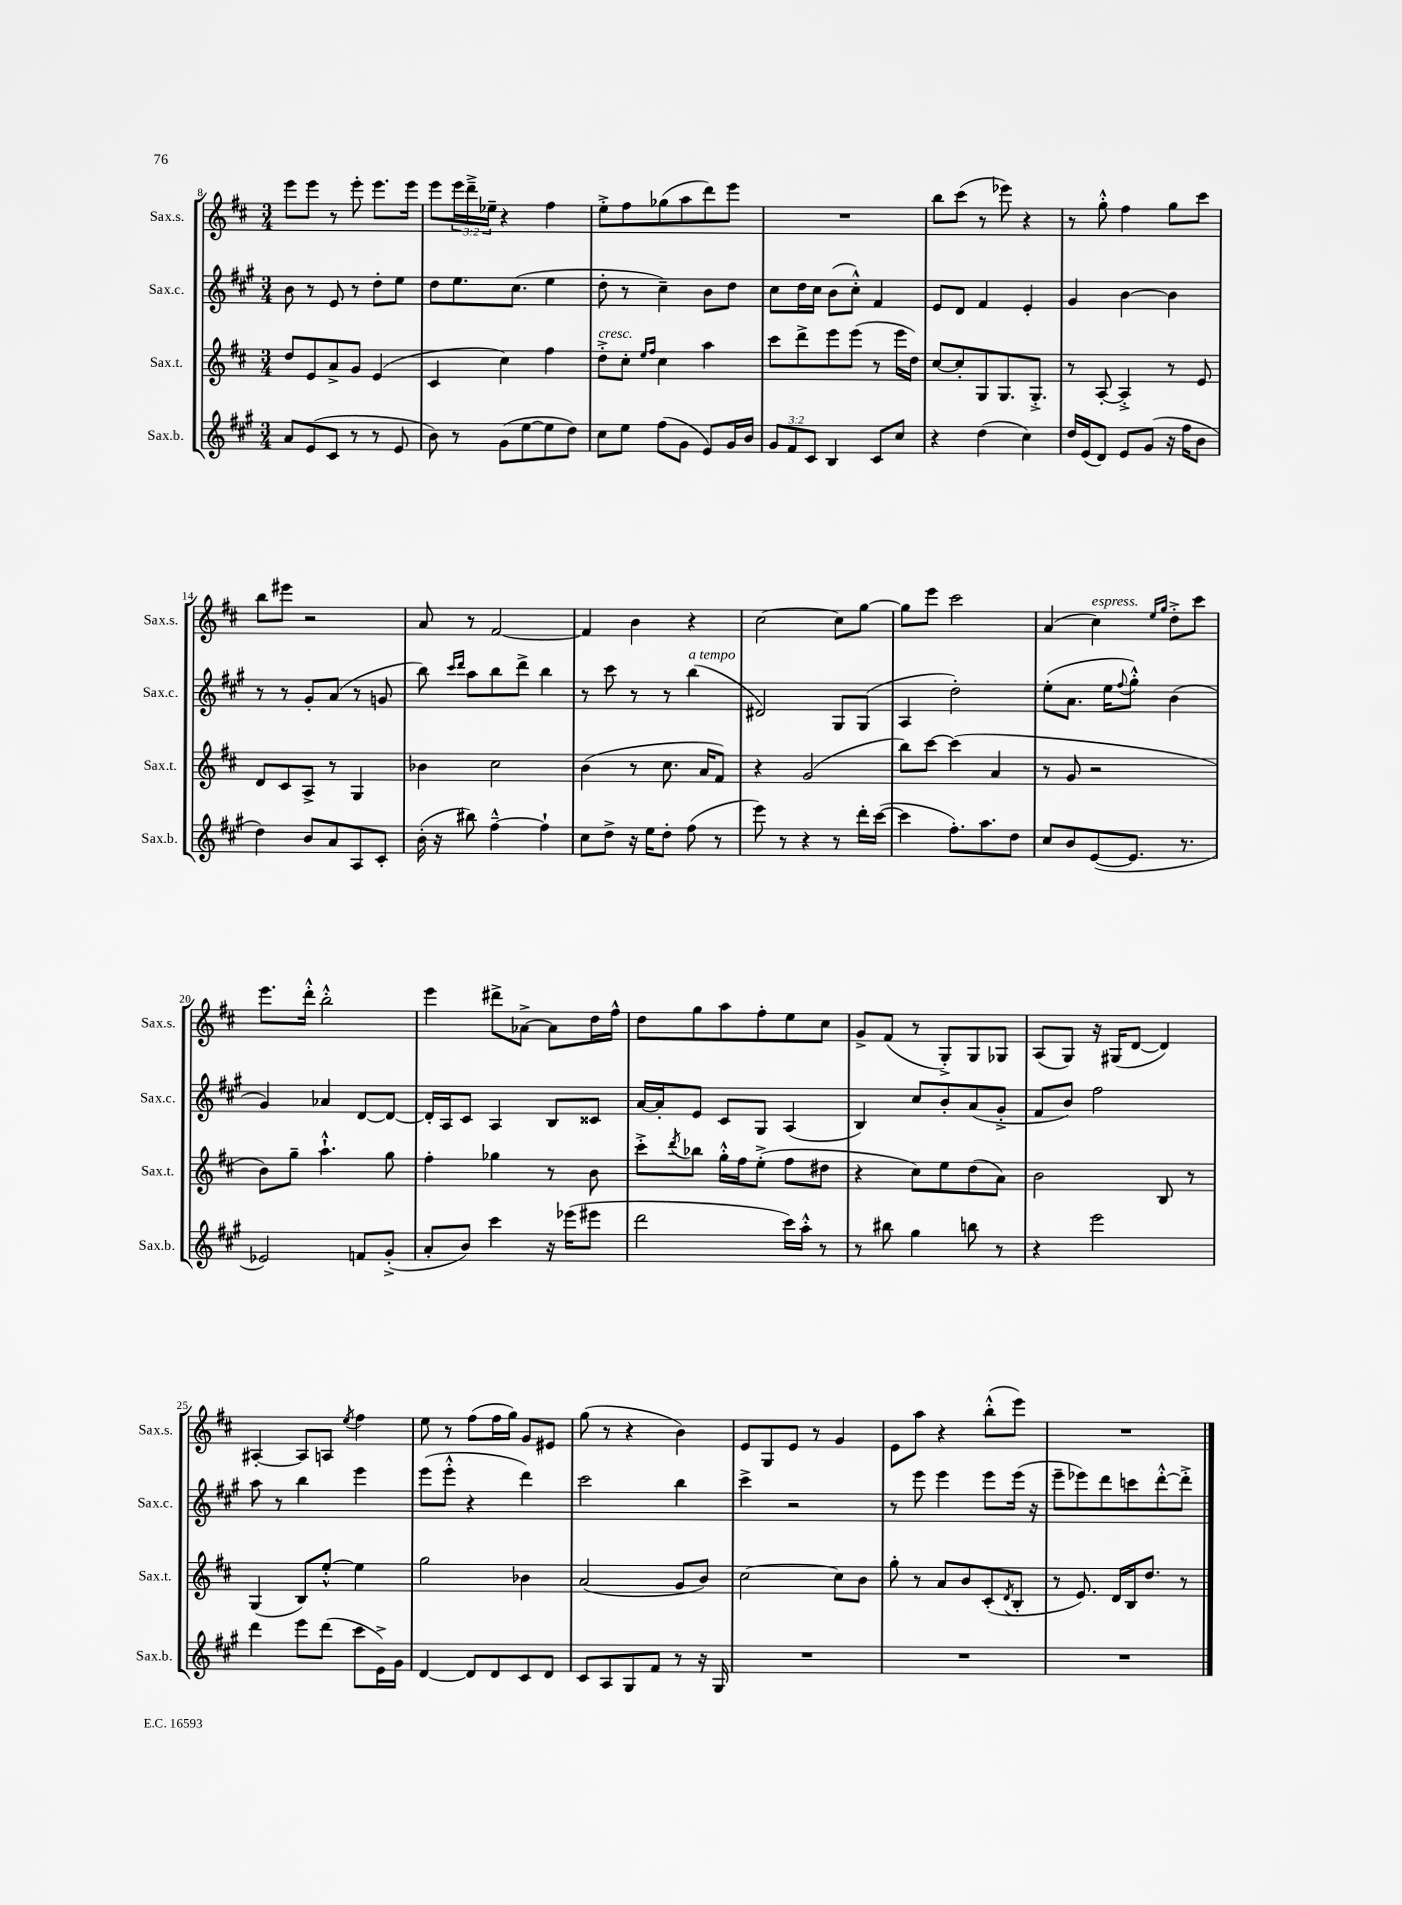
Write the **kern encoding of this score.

**kern	**kern	**kern	**kern
*part4	*part3	*part2	*part1
*staff4	*staff3	*staff2	*staff1
*I"Sax.b.	*I"Sax.t.	*I"Sax.c.	*I"Sax.s.
*I'Sax.b.	*I'Sax.t.	*I'Sax.c.	*I'Sax.s.
*clefG2	*clefG2	*clefG2	*clefG2
*k[f#c#g#]	*k[f#c#]	*k[f#c#g#]	*k[f#c#]
*M3/4	*M3/4	*M3/4	*M3/4
=8	=8	=8	=8
8a/L	8dd/L	8b\	8eee\L
(8e/	8e/	8r	8eee\J
8c#/J	8a^/	8e/	8r
8r	8g/J	8r	8eee'\
8r	(4e/	8dd'\L	8.eee\L
8e/	.	8ee\J	.
.	.	.	16eee\Jk
=9	=9	=9	=9
8b\)	4c#/	8dd\L	8eee\L
8r	.	8.ee\	24eee\L
.	.	.	24ddd~^\
.	.	.	24ee-X~\JJ
(8g#\L	4cc#\)	.	4r
.	.	(8.cc#\J	.
[8ee\	.	.	.
8ee\]	4ff#\	4ee\	4ff#\
8dd\J)	.	.	.
=10	=10	=10	=10
!	!LO:TX:a:i:t=cresc.	!	!
8cc#\L	8dd'^\L	8dd'\	8ee'^\L
8ee\J	8cc#'\J	8r	8ff#\
.	16qqee/LL	.	.
.	16qqff#/JJ	.	.
(8ff#\L	4cc#\	4cc#~\)	(8gg-X\
8g#\J	.	.	8aa\
8e/L)	4aa\	8b\L	8ddd\)
16g#/L	.	8dd\J	8eee\J
16b/JJ	.	.	.
=11	=11	=11	=11
12g#/L	8ccc#\L	8cc#\L	2.r
12f#/	.	.	.
.	8ddd^\	16dd\L	.
12c#/J	.	.	.
.	.	16cc#\JJ	.
4B/	8eee\	(8b\L	.
.	(8eee\J	8cc#'^^\J)	.
8c#/L	8r	4f#/	.
8cc#/J	16eee\LL	.	.
.	16dd\JJ)	.	.
=12	=12	=12	=12
4r	[8cc#/L	8e/L	8bb\L
.	8cc#'/]	8d/J	(8ccc#\J
(4dd\	8G/	4f#/	8r
.	8.G/	.	8eee-X\)
4cc#\)	.	4e'/	4r
.	8.G'^/J	.	.
=13	=13	=13	=13
16dd/LL	8r	4g#/	8r
(16e/J	.	.	.
8d/J)	[8A'/	.	8gg'^^\
8e/L	4A'^/]	[4b\	4ff#\
(8g#/J	.	.	.
16r	8r	4b\]	8gg\L
16ff#\KL	.	.	.
8b\J	8e/	.	8ccc#\J
!!LO:LB:g=z
=14	=14	=14	=14
4dd\)	8d/L	8r	8bb\L
.	8c#/	8r	8eee#X\J
8b/L	8A^/J	8g#'/L	2r
8a/	8r	(8a/J	.
8A/	4G/	8r	.
8c#'/J	.	8gn/	.
=15	=15	=15	=15
(16b'\	4b-X\	8bb\)	8a/
16r	.	.	.
.	.	16qqccc#/LL	.
.	.	16qqddd/JJ	.
8bb#X\)	.	8aa\L	8r
[4ff#~^^\	2cc#\	8bb\	[2f#/
.	.	8ddd^\J	.
4ff#`\]	.	4bb\	.
=16	=16	=16	=16
8cc#\L	(4b\	8r	4f#/]
8dd^\J	.	8ccc#\	.
16r	8r	8r	4b\
16ee\KL	.	.	.
8dd'\J	8.cc#\	8r	.
!	!	!LO:TX:a:i:t=a tempo	!
(8ff#\	.	(4bb\	4r
.	16a/KL	.	.
8r	8f#/J)	.	.
=17	=17	=17	=17
8eee\)	4r	2d#X/)	[2cc#\
8r	.	.	.
4r	(2g/	.	.
8r	.	8G#/L	8cc#\L]
16ddd'\LL	.	(8G#/J	[8gg\J
([16ccc#\JJ	.	.	.
=18	=18	=18	=18
4ccc#\]	8bb\L)	4A/	8gg\L]
.	[8ccc#\J	.	8eee\J
8.ff#'\L)	(4ccc#\]	2dd'\)	2ccc#\
8.aa\	.	.	.
.	4a/	.	.
8dd\J	.	.	.
=19	=19	=19	=19
8cc#/L	8r	(8ee'\L	(4a/
8b/	8g/	8.a\J	.
!	!	!	!LO:TX:a:i:t=espress.
([8e/	2r	.	4cc#\)
.	.	16ee\KL	.
.	.	8qqff#/	.
8.e/J]	.	8gg#'^^\J)	.
.	.	.	16qqee/LL
.	.	.	16qqgg/JJ
.	.	(4b\	8dd'^\L
8.r	.	.	.
.	.	.	8ccc#\J
!!LO:LB:g=z
=20	=20	=20	=20
2e-X/)	8b\L)	4g#/)	8.eee\L
.	8gg~\J	.	.
.	.	.	16ddd'^^\Jk
.	4.aa`^^\	4a-X/	2bb'^^\
8fn/L	.	[8d/L	.
(8g#'^/J	8gg\	8d/J_	.
=21	=21	=21	=21
8a'/L	4ff#'\	16d'/LL]	4eee\
.	.	16A/J	.
8b/J)	.	8c#/J	.
4ccc#\	4gg-X\	4A/	8ddd#X^\L
.	.	.	[8a-X^\J
16r	8r	8B/L	8a-\L]
(16eee-X\KL	.	.	.
8eee#X\J	8b\	8c##X/J	16dd\L
.	.	.	16ff#^^\JJ
=22	=22	=22	=22
2ddd\	8ccc#'^\L	[16a/LL	8dd\L
.	.	16a'/J]	.
.	8qddd/	.	.
.	8bb-X\J	8e/J	8gg\
.	16gg'^^\LL	8c#/L	8aa\
.	16ff#\J	.	.
.	(8ee'^\J	8G#/J	8ff#'\
16ccc#\LL)	8ff#\L	(4A/	8ee\
16aa'^^\JJ	.	.	.
8r	8dd#X\J	.	8cc#\J
=23	=23	=23	=23
8r	4r	4B/)	8g^/L
8bb#X\	.	.	(8f#/J
4gg#\	8cc#\L)	8cc#/L	8r
.	8ee\	8b'/	8G'^/L)
8bbn\	(8dd\	(8a/	8G/
8r	8a\J)	8g#'^/J	8G-X/J
=24	=24	=24	=24
4r	2b\	8f#/L	(8A/L
.	.	8b/J)	8G/J)
2eee\	.	2ff#\	16r
.	.	.	(16G#X/KL
.	.	.	[8d/J
.	8B/	.	4d/])
.	8r	.	.
!!LO:LB:g=z
=25	=25	=25	=25
4ddd\	(4G/	8aa\	[4A#X'/
.	.	8r	.
8eee\L	8B/L)	4bb\	8A#/L]
(8ddd\J	[8ee'^^/J	.	8An/J
.	.	.	8qee/
8ccc#\L	4ee\]	4eee\	4ff#\
16e^\L)	.	.	.
16g#\JJ	.	.	.
=26	=26	=26	=26
[4d/	2gg\	(8eee\L	8ee\
.	.	8eee'^^\J	8r
8d/L]	.	4r	(8ff#\L
8d/	.	.	16ff#\L
.	.	.	16gg\JJ)
8c#/	4b-X\	4ddd\)	8g/L
8d/J	.	.	8e#X/J
=27	=27	=27	=27
8c#/L	(2a/	2ccc#\	(8gg\
8A/	.	.	8r
8G#/	.	.	4r
8f#/J	.	.	.
8r	8g/L	4bb\	4b\)
16r	8b/J)	.	.
16G#/	.	.	.
=28	=28	=28	=28
2.r	[2cc#\	4ccc#^\	8e/L
.	.	.	8G/
.	.	2r	8e/J
.	.	.	8r
.	8cc#\L]	.	4g/
.	8b\J	.	.
=29	=29	=29	=29
2.r	8gg'\	8r	8e\L
.	8r	8eee\	8aa\J
.	8a/L	4eee\	4r
.	8b/	.	.
.	(8c#'/	8eee\L	(8bb'^^\L
.	8qd/	.	.
.	8B'/J	(16eee\Jk	8eee\J)
.	.	16r	.
=30	=30	=30	=30
2.r	8r	8eee~\L	2.r
.	8.e/)	8eee-X\)	.
.	.	8ddd\	.
.	16d/LL	.	.
.	16B/J	8cccn\	.
.	8.dd/J	.	.
.	.	[8ddd'^^\	.
.	8r	8ddd'^\J]	.
==	==	==	==
*-	*-	*-	*-
